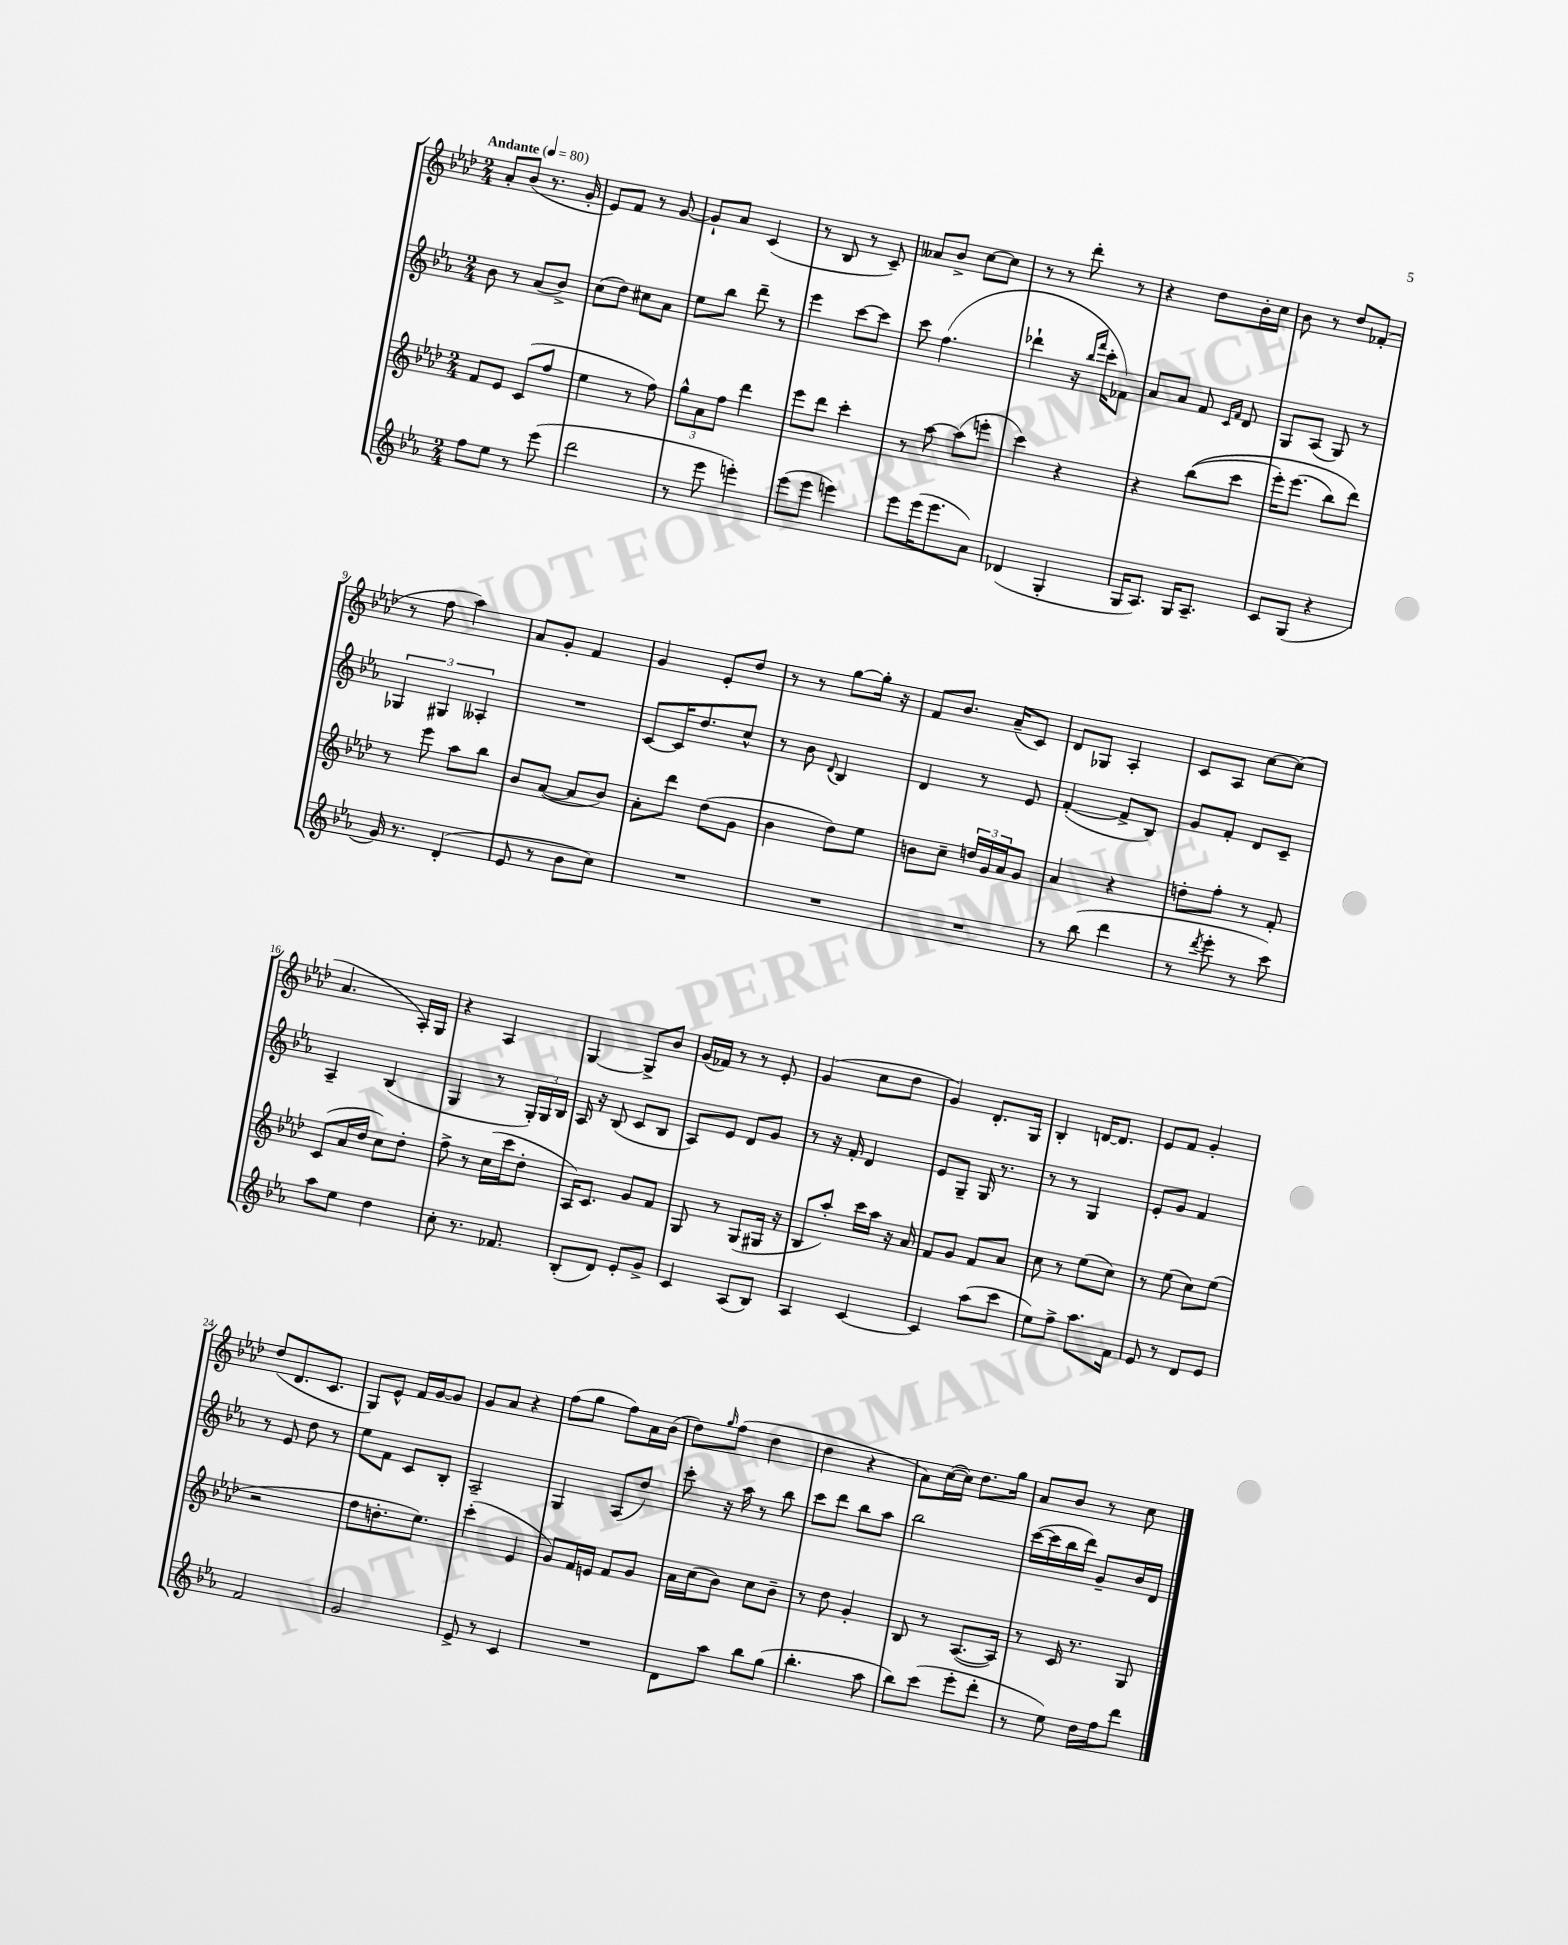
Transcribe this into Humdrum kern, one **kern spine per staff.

**kern	**kern	**kern	**kern
*part4	*part3	*part2	*part1
*staff4	*staff3	*staff2	*staff1
*clefG2	*clefG2	*clefG2	*clefG2
*k[b-e-a-]	*k[b-e-a-d-]	*k[b-e-a-]	*k[b-e-a-d-]
*M2/4	*M2/4	*M2/4	*M2/4
*MM80	*MM80	*MM80	*MM80
=1	=1	=1	=1
!	!	!	!LO:TX:a:B:t=Andante
8ff\L	8f/L	8b-\	8a-'/L
8ee-\J	8e-/J	8r	(8b-/J
8r	(8c/L	(8a-/L	8.r
(8eee-\	8ff/J	8b-^/J)	.
.	.	.	16g'/
=2	=2	=2	=2
2ddd\	4ee-\	(8cc\L	8e-/L)
.	.	8dd\J)	8f/J
.	8r	8cc#X\L	8r
.	8ff\)	8a-\J	[8g/
=3	=3	=3	=3
8r	12gg^^\L	8ee-\L	8g`/L]
.	12a-\	.	.
8eee-\	.	8bb-\J	8a-/J
.	12ff\J	.	.
4eeen'\)	4ddd-\	8ddd~\	(4c/
.	.	8r	.
=4	=4	=4	=4
(8eee-\L	8eee-\L	4eee-\	8r
8eee-\J	8ddd-\J	.	8B-/
4eeen\)	4ccc'\	[8ccc\L	8r
.	.	8ccc\J]	8c~/)
=5	=5	=5	=5
8eee-\L	8r	8ccc\	8a--X/L
(16eee-\K	[8aa-\	(4.ff\	8b-^/J
8.eee-\	.	.	.
.	(8aa-\L]	.	[8cc\L
8a-\J)	8eeen'\J	.	8cc\J]
=6	=6	=6	=6
(4d-X/	4ccc\)	4ddd-X`\	8r
.	.	.	8r
4G'/	4r	16r	8ddd-'\
.	.	16qqbb-/LL	.
.	.	16qqfff/JJ	.
.	.	16ccc'\KL	.
.	.	8f-X\J)	8r
=7	=7	=7	=7
16G/KL	4r	8a-/L	4r
8.A-/J)	.	.	.
.	.	8a-/J	.
16G/KL	((8bb-\L	8f/	8dd-\L
8.A-~/J	.	.	.
.	.	16qqc/LL	.
.	.	16qqf/JJ	.
.	8ccc\J	8d/	16b-'\L
.	.	.	16cc\JJ
=8	=8	=8	=8
8c/L	16eee-'\KL)	8G/L	8b-\
.	(8.eee-\J	.	.
(8G/J	.	(8A-/J	8r
4r	8bb-\L)	8G/)	8dd-/L
.	8ddd-\J)	8r	(8f-X'/J
!!LO:LB:g=z
=9	=9	=9	=9
16g/)	8r	6G-X/	8r
8.r	.	.	.
.	8eee-\	.	8ff\
.	.	6G#X/	.
(4d'/	8aa-\L	.	4aa-\)
.	.	6A--X'/	.
.	8bb-\J	.	.
=10	=10	=10	=10
8e-/	8b-/L	2r	8a-/L
8r	([8a-/J	.	8g'/J
8b-\L	8a-/L]	.	4f/
8cc\J)	8b-/J)	.	.
=11	=11	=11	=11
2r	8a-'\L	[8c/L	4g/
.	8ddd-\J	16c/K]	.
.	.	8.dd/	.
.	(8dd-\L	.	8e-'/L
.	8g\J	8cc^^/J	8dd-/J
=12	=12	=12	=12
2r	4b-\	8r	8r
.	.	8b-\	8r
.	.	8qqd/	.
.	8dd-\L)	4B-/	[8gg\L
.	8ee-\J	.	16gg'\Jk]
.	.	.	16r
=13	=13	=13	=13
2r	8bn\L	4d/	8f/L
.	8cc~\J	.	8.b-/J
.	24ddn/LL	8r	.
.	24g/	.	.
.	.	.	(16a-~/KL
.	24a-/J	.	.
.	8g/J	8e-/	8c/J)
=14	=14	=14	=14
8r	4a-/	([4f'/	8d-/L
(8bb-\	.	.	8G-X/J
4ddd\	4r	8f^/L]	4A-'/
.	.	8B-/J)	.
=15	=15	=15	=15
8r	8ddn'\L	8g/L	8c/L
8qddd/	.	.	.
8eee-'\	8ff'\J	8f'/J	8A-/J
8r	8r	8d/L	[8cc\L
8ccc\)	8f'/	8c~/J	(8cc\J]
!!LO:LB:g=z
=16	=16	=16	=16
8aa-\L	(8c/L	4A-~/	4.a-/
8ee-\J	16a-/L	.	.
.	16dd-/JJ	.	.
4dd\	8cc\L)	(4B-/	.
.	8dd-'\J	.	16A-'/LL)
.	.	.	16G/JJ
=17	=17	=17	=17
8cc'\	8ff^\	4G/	4r
8.r	8r	.	.
.	(16cc\LL	8r	4A-/
8.f-X/	16ccc\J	.	.
.	8dd-'\J	24G'/LL)	.
.	.	24G/	.
.	.	24B-/JJ	.
=18	=18	=18	=18
(8B-'/L	16A-/KL)	16A-/	[4G/
.	8.c/J	16r	.
8d/J)	.	(8B-/	.
8e-'/L	8g/L	8c/L	8G^/L]
8g^/J	8f/J	8B-/J	8b-/J
=19	=19	=19	=19
4c/	8G/	8A-/L)	(16g/LL
.	.	.	16f-X/JJ)
.	8r	8e-/J	8r
(8A-/L	(8G/L	8d/L	8r
8B-/J)	16G#X/Jk	8g/J	8e-'/
.	16r	.	.
=20	=20	=20	=20
4A-/	8B-/L	8r	(4g/
.	8aa-'/J)	16r	.
.	.	16f'/	.
[4c/	16ccc\LL	4d/	8cc\L
.	16aa-\JJ	.	.
.	16r	.	8dd-\J
.	16a-/	.	.
=21	=21	=21	=21
4c/]	8f/L	8e-/L	4g/)
.	8g/J	8G~/J	.
(8aa-\L	8f/L	16G/	8.d-'/L
.	.	8.r	.
8ccc\J	8a-/J	.	.
.	.	.	16G/Jk
=22	=22	=22	=22
8ee-\L)	8cc\	8r	4B-'/
8ff^\J	8r	8r	.
8.aa-\L	(8ee-\L	4G/	[16dn/KL
.	.	.	8.d/J]
.	8cc\J)	.	.
16f\Jk	.	.	.
=23	=23	=23	=23
8e-/	8r	8e-'/L	8e-/L
8r	(8ee-\	8g/J	8f/J
8d/L	8cc\L)	4f/	4g'/
8e-/J	(8ee-\J	.	.
!!LO:LB:g=z
=24	=24	=24	=24
2f/	2r	8r	(8dd-/L
.	.	8e-/	8.d-/
.	.	8dd\	.
.	.	.	8.c/J
.	.	8r	.
=25	=25	=25	=25
2g/	8ff\L	8ee-\L	8G/L)
.	8.ddn'\	8f\J	8e-^^/J
.	.	8c/L	16f/LL
.	8.ee-\J)	.	[16g/J
.	.	8B-'/J	8g/J]
=26	=26	=26	=26
8e-^/	(4ccc'\	2A-~/	8g/L
8r	.	.	8a-/J
4c/	4e-/	.	4r
=27	=27	=27	=27
2r	8g/L)	4G/	(8ff\L
.	16f/L	.	8gg\J
.	16en/JJ	.	.
.	8f/L	(8A-/L	8ff\L)
.	8g/J	8dd/J)	16a-\L
.	.	.	(16b-\JJ
=28	=28	=28	=28
8d\L	16a-\LL	8ccc'\	8dd-\L)
.	(16cc\J	.	.
.	.	.	16qqgg/
8aa-\J	8b-\J)	16r	(8ff\J
.	.	16aa-\	.
8bb-\L	8cc\L	8r	4dd-\
(8gg\J	8b-~\J	8bb-\	.
=29	=29	=29	=29
4.bb-'\	8r	8ccc\L	4dd-\
.	8dd-\	8ddd\J	.
.	4g'/	8bb-\L	4r
8aa-\	.	8aa-\J	.
=30	=30	=30	=30
8bb-\L)	8B-/	2bb-\	8a-\L)
(8ccc\J	8r	.	([16cc\L
.	.	.	16cc\JJ])
8eee-'\L	([8.A-/L	.	8.dd-\L
8ddd'\J	.	.	.
.	16A-/Jk])	.	16gg\Jk
=31	=31	=31	=31
8r	8r	([16ccc\LL	8a-/L
.	.	16ccc\]	.
8ee-\)	16c/	16bb-\	8b-/J
.	8.r	16ddd\JJ)	.
16dd\LL	.	8g~/L	8r
16ff\J	.	.	.
8ddd\J	8G/	16b-/L	8cc\
.	.	16d/JJ	.
==	==	==	==
*-	*-	*-	*-
